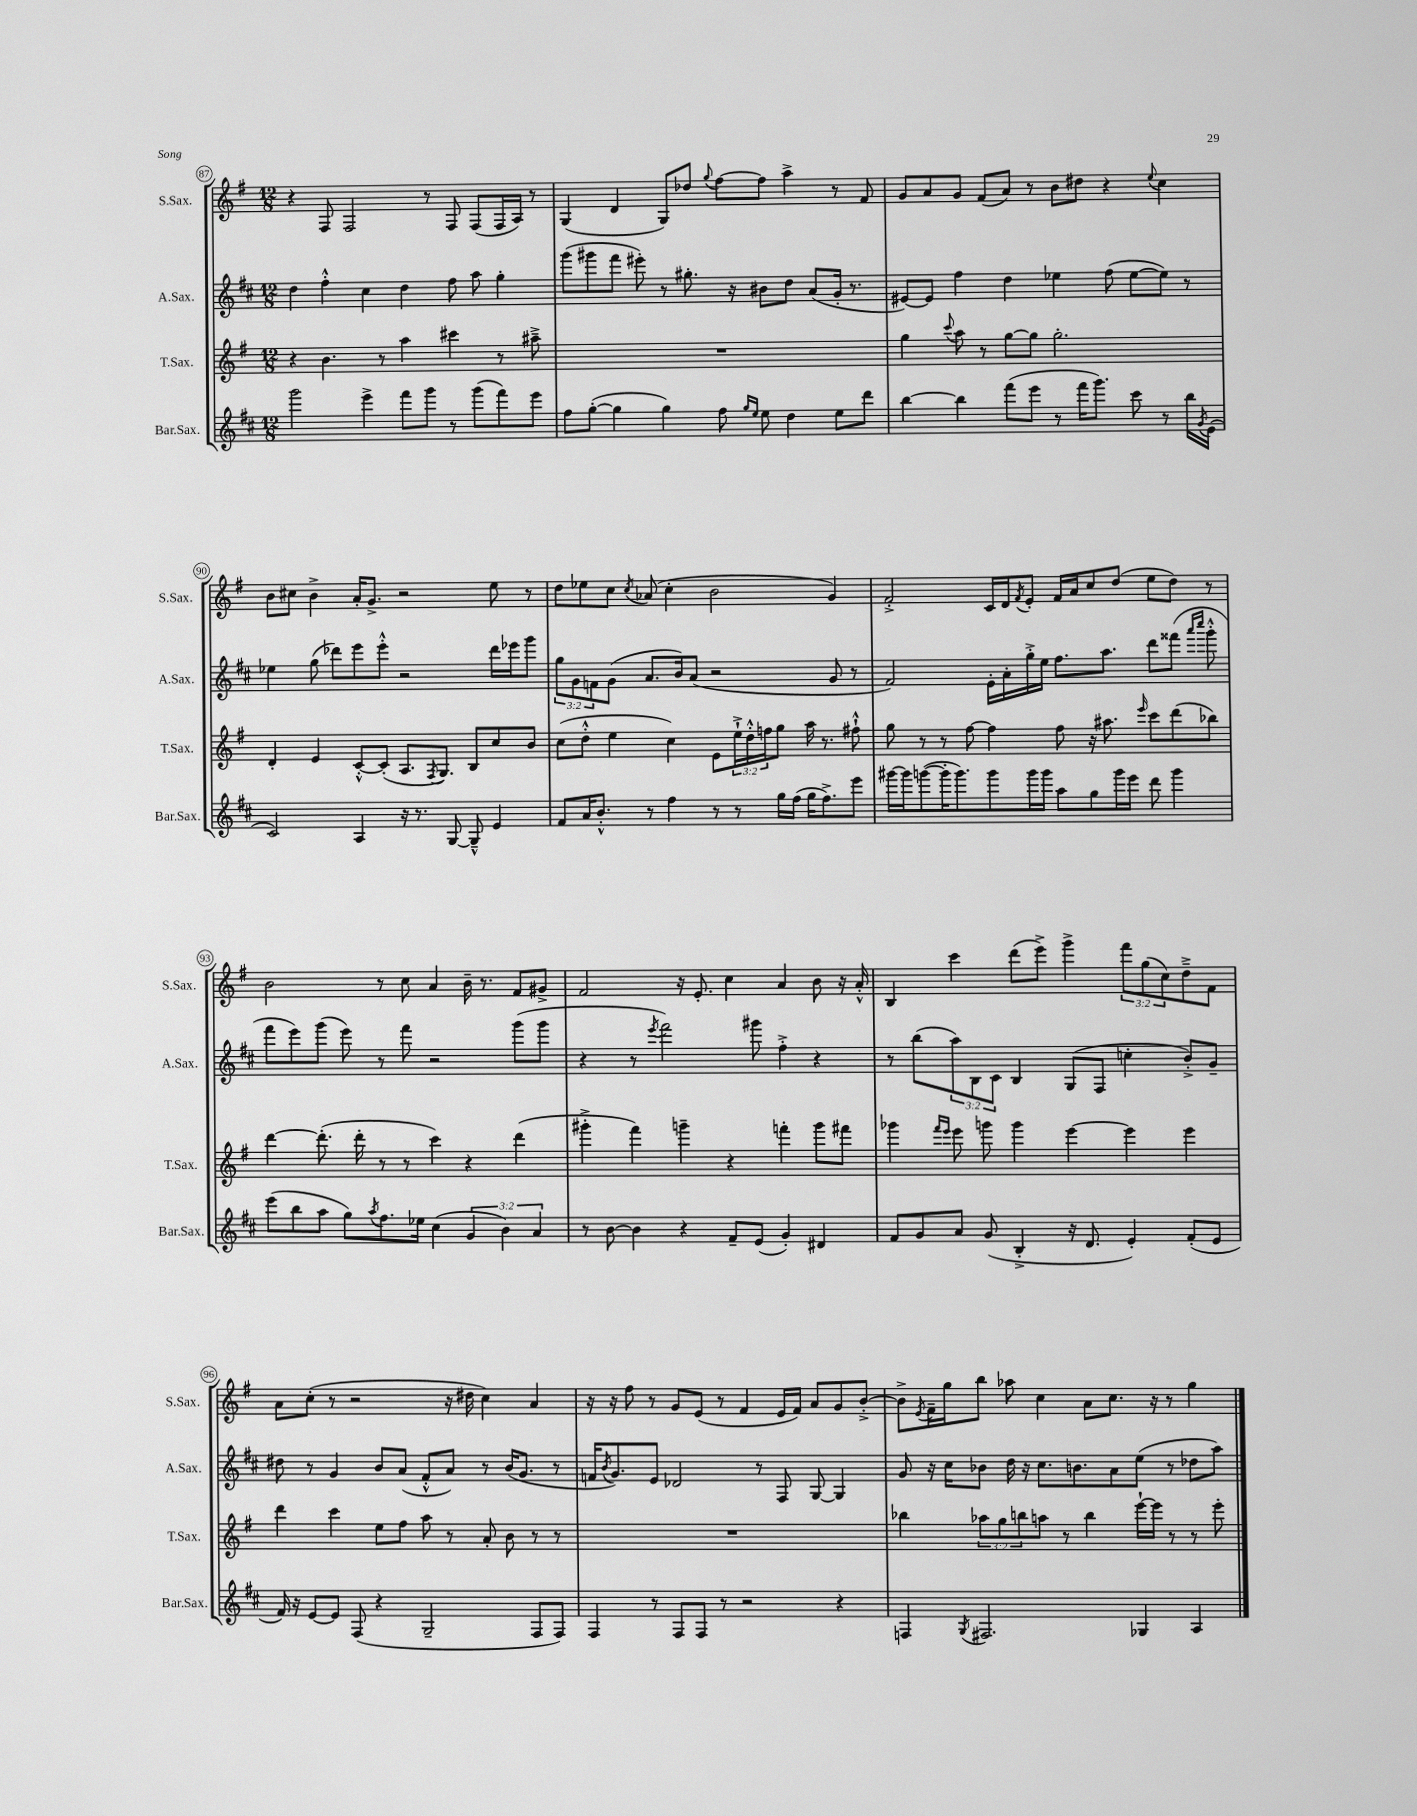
<<
\new StaffGroup <<
\new Staff = "s0" \with { instrumentName = "S.Sax." shortInstrumentName = "S.Sax." } {
    \clef treble \key g \major \numericTimeSignature \time 12/8 \override Staff.TupletNumber.text = #tuplet-number::calc-fraction-text
    r4 fis8 fis2 r8 fis8 fis8( fis16 a16) r8 |
    g4( d'4 g8) des''8 \appoggiatura { g''8 } fis''8~ fis''8 a''4-> r8 fis'8 |
    g'8 a'8 g'8 fis'8( a'8) r8 b'8 dis''8 r4 \appoggiatura { e''8 } c''4 |
    b'8 cis''8 b'4-> a'16-. g'8.-> r2 e''8 r8 |
    d''8 ees''8 c''8 \acciaccatura { c''8 } aes'8( c''4-. b'2 g'4) |
    fis'2-.-> c'16 d'16 \acciaccatura { fis'8 } e'8-. fis'16 a'16 c''8 d''8( e''8 d''8) r8 |
    b'2 r8 c''8 a'4 b'16-- r8. fis'8 gis'8-> |
    fis'2 r16 e'8.-. c''4 a'4 b'8 r16 a'16-.-^ |
    b4 c'''4 d'''8( e'''8->) g'''4-> \tuplet 3/2 { fis'''8 g''8( c''8) } d''8---> fis'8 |
    a'8 c''8-.( r8 r2 r16 dis''16 c''4) a'4 |
    r16 r16 fis''8 r8 g'8 e'8( r8 fis'4 e'16 fis'16) a'8 g'8 b'8~-.-> |
    b'8-> \acciaccatura { e'8 } fis'16-- g''16 b''8 aes''8 c''4 a'8 c''8. r16 r8 g''4 \bar "|." |
}
\new Staff = "s1" \with { instrumentName = "A.Sax." shortInstrumentName = "A.Sax." } {
    \clef treble \key d \major \numericTimeSignature \time 12/8 \override Staff.TupletNumber.text = #tuplet-number::calc-fraction-text
    d''4 fis''4-.-^ cis''4 d''4 fis''8 a''8 g''4-. |
    g'''8( gis'''8 fis'''8 eis'''8-.) r8 gis''8.-. r16 bis'8 d''8 a'8( g'16-. r8. |
    eis'8~) eis'8 fis''4 d''4 ees''4 fis''8( ees''8~ ees''8) r8 |
    ees''4 g''8( des'''8) e'''8 e'''8-.-^ r2 des'''16 ees'''16 g'''8 |
    \tuplet 3/2 { g''8 g'8 f'8 } g'8( a'8. b'16) a'8( r2 g'8 r8 |
    fis'2) e'16-. a'16-. g''16-.-> e''16 fis''8. a''8. d'''8 fisis'''8( \grace { a'''16 cis''''16 } g'''8-.-^ |
    fis'''8 e'''8) g'''8( e'''8) r8 fis'''8 r2 g'''8( g'''8 |
    r4 r8 \acciaccatura { e'''8 } fis'''2) gis'''8 fis''4-.-> r4 |
    r8 b''8( \tuplet 3/2 { a''8) b8 cis'8 } b4 g8( fis8 c''4-. b'8-.->) g'8-- |
    dis''8 r8 g'4 b'8 a'8( fis'8-.-^ a'8) r8 b'16( g'8. r8 |
    f'16 \acciaccatura { b'8 } g'8.) e'8 des'2 r8 fis8 g8~ g4 |
    g'8 r16 cis''16 bes'8 d''16 r16 cis''8. b'8. a'8 e''8( r8 des''8 a''8) \bar "|." |
}
\new Staff = "s2" \with { instrumentName = "T.Sax." shortInstrumentName = "T.Sax." } {
    \clef treble \key g \major \numericTimeSignature \time 12/8 \override Staff.TupletNumber.text = #tuplet-number::calc-fraction-text
    r4 b'4. r8 a''4 cis'''4 r8 ais''8---> |
    R1. |
    g''4 \appoggiatura { c'''8 } a''8 r8 g''8~ g''8 g''2.-. |
    d'4-. e'4 c'8~-.-^ c'8-.( a8. \acciaccatura { fis8 } g8.) b8 c''8 b'8 |
    c''8( d''8-.-^ e''4 c''4) e'8 \tuplet 3/2 { e''16-!-> d''16-.-^ f''16 } g''8 a''16 r8. fis''8-!-^ |
    g''8 r8 r8 fis''8~ fis''4 fis''8 r16 ais''8. \grace { e'''16 } c'''8 d'''8( bes''8) |
    d'''4~ d'''8.-.( d'''16-. r8 r8 c'''4) r4 d'''4( |
    gis'''4-.-> fis'''4) g'''4-- r4 f'''4-. g'''8 fis'''8 |
    ges'''4 \grace { fis'''16 e'''16 } e'''8 g'''8 g'''4 e'''4~ e'''4 e'''4 |
    d'''4 c'''4 e''8 fis''8 a''8 r8 a'8-. b'8 r8 r8 |
    R1. |
    bes''4 \tuplet 3/2 { aes''8 g''8 b''8 } a''8 r8 b''4 e'''16~-! e'''16 r8 r8 e'''8-. \bar "|." |
}
\new Staff = "s3" \with { instrumentName = "Bar.Sax." shortInstrumentName = "Bar.Sax." } {
    \clef treble \key d \major \numericTimeSignature \time 12/8 \override Staff.TupletNumber.text = #tuplet-number::calc-fraction-text
    g'''2 e'''4-> fis'''8 g'''8 r8 g'''8( fis'''8) e'''8 |
    fis''8 g''8~-.( g''4 g''4) fis''8 \grace { g''16 e''16 } e''8 d''4 e''8 d'''8 |
    b''4~ b''4 fis'''8( e'''8 r8 fis'''16 g'''8.) cis'''8 r8 b''16 \acciaccatura { g'8 } e'16( |
    cis'2) a4 r16 r8. g8~ g8---^ e'4 |
    fis'8 a'16 b'8.-.-^ r8 fis''4 r8 r8 g''16 fis''16( g''16 fis''8.->) e'''8 |
    gis'''16~ gis'''16 g'''8~( g'''16-. g'''8.) g'''8 g'''16 g'''16 a''8 g''8 g'''16 e'''16 d'''8 g'''4 |
    e'''8( b''8 a''8 g''8) \acciaccatura { a''8 } fis''8. ees''16 cis''4( \tuplet 3/2 { g'4 b'4) a'4 } |
    r8 b'8~ b'4 r4 fis'8-- e'8( g'4-.) dis'4 |
    fis'8 g'8 a'8 g'8( b4-.-> r16 d'8. e'4-.) fis'8-.( e'8 |
    fis'16) r16 e'8~ e'8 fis8( r4 g2-- fis8 fis8) |
    fis4 r8 fis8 fis8 r8 r2 r4 |
    f4 \acciaccatura { g8 } fis2. ges4 a4 \bar "|." |
}
>>
>>
\layout { \context { \Score currentBarNumber = #87 \override BarNumber.stencil = #(make-stencil-circler 0.1 0.3 ly:text-interface::print) } }
